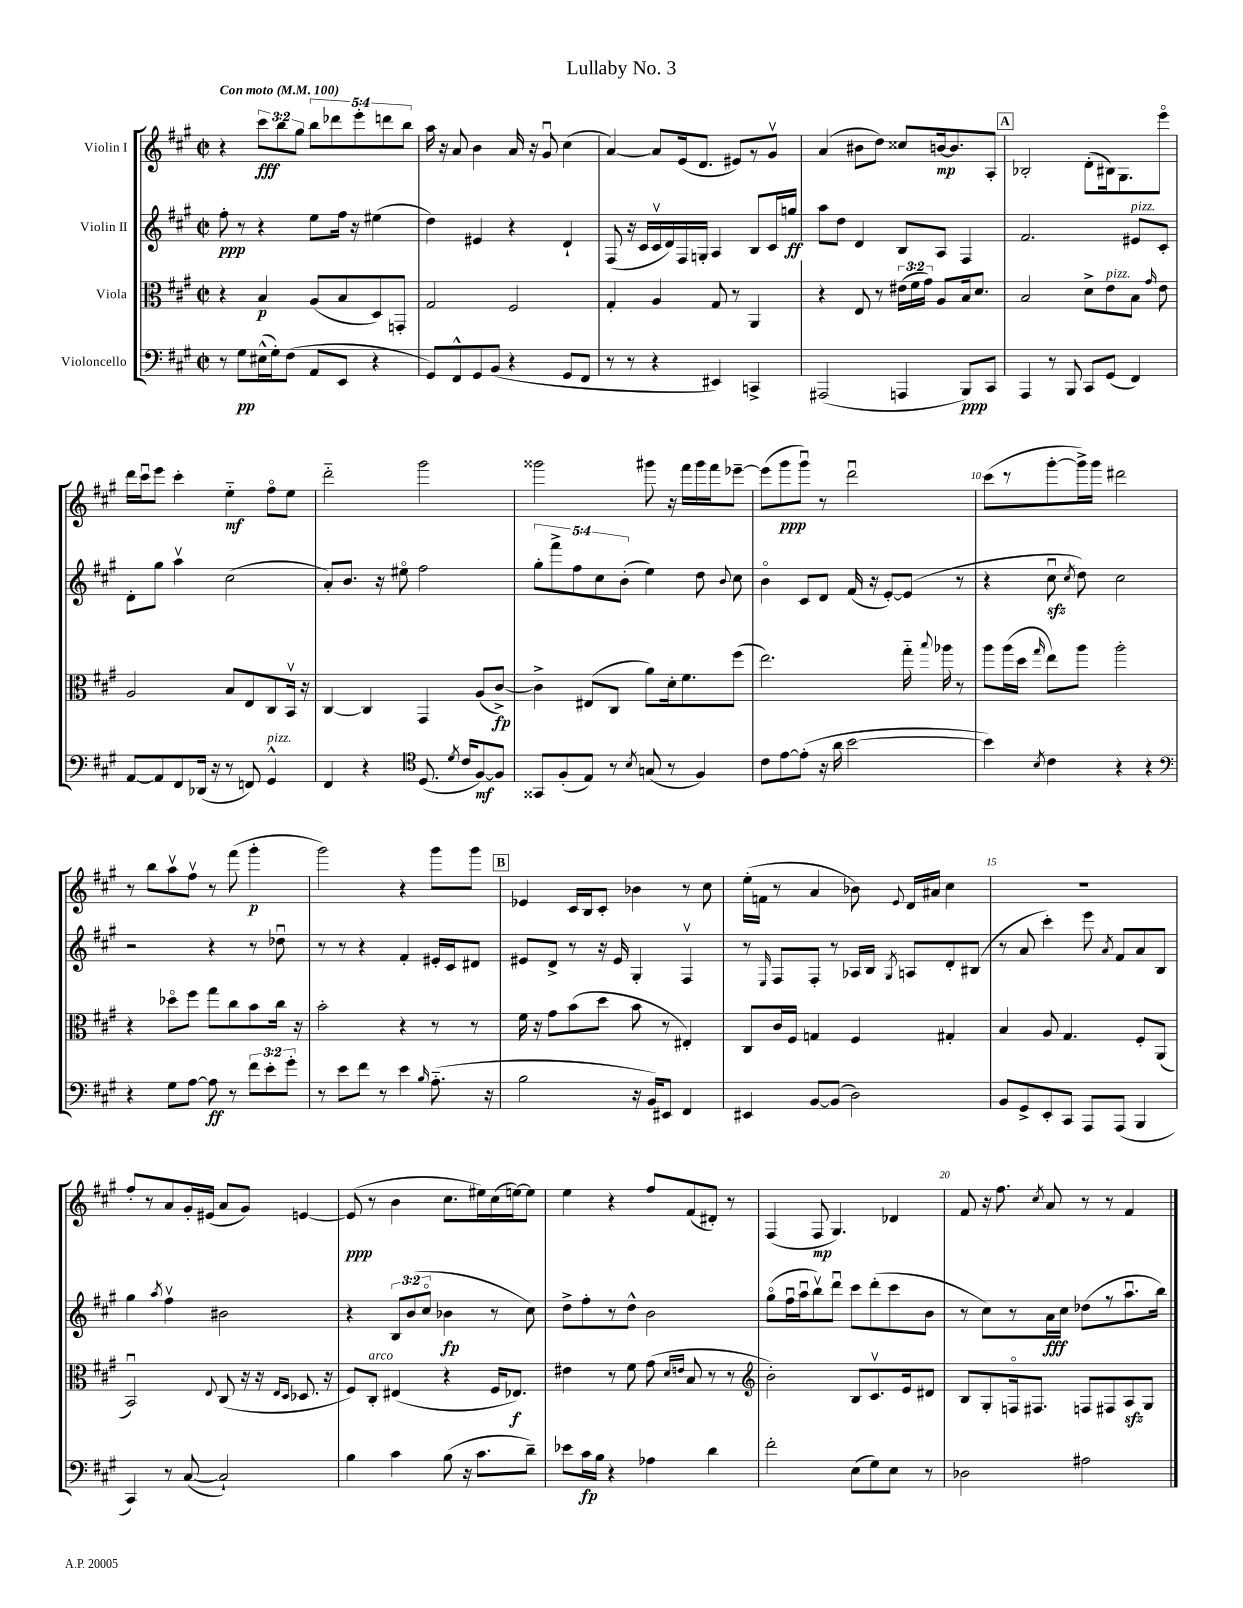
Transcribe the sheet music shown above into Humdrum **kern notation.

**kern	**dynam	**kern	**dynam	**kern	**dynam	**kern	**dynam
*part4	*part4	*part3	*part3	*part2	*part2	*part1	*part1
*staff4	*staff4	*staff3	*staff3	*staff2	*staff2	*staff1	*staff1
*I"Violoncello	*	*I"Viola	*	*I"Violin II	*	*I"Violin I	*
*clefF4	*	*clefC3	*	*clefG2	*	*clefG2	*
*k[f#c#g#]	*	*k[f#c#g#]	*	*k[f#c#g#]	*	*k[f#c#g#]	*
*M2/2	*	*M2/2	*	*M2/2	*	*M2/2	*
*met(c|)	*	*met(c|)	*	*met(c|)	*	*met(c|)	*
*MM100	*	*MM100	*	*MM100	*	*MM100	*
=1	=1	=1	=1	=1	=1	=1	=1
!	!	!	!	!	!	!LO:TX:a:B:t=Con moto	!
8r	.	4r	.	8ff#'\	ppp	4r	.
8G#\L	pp	.	.	8r	.	.	.
(16E#X^^\L	.	4B/	p	4r	.	12ccc#\L	fff
16G#'\J)	.	.	.	.	.	.	.
.	.	.	.	.	.	12bb\	.
(8F#\J	.	.	.	.	.	.	.
.	.	.	.	.	.	12gg#\J	.
8AA/L	.	(8A/L	.	8ee\L	.	10bb\L	.
.	.	.	.	.	.	10ddd-X\	.
8EE/J	.	8B/	.	16ff#\Jk	.	.	.
.	.	.	.	16r	.	.	.
.	.	.	.	.	.	10eee'\	.
4r	.	8D/)	.	(4ee#X\	.	.	.
.	.	.	.	.	.	10dddn\	.
.	.	8GGn'/J	.	.	.	.	.
.	.	.	.	.	.	10bb\J	.
=2	=2	=2	=2	=2	=2	=2	=2
8GG#/L)	.	2G#/	.	4dd\)	.	16aa\	.
.	.	.	.	.	.	16r	.
8FF#^^/	.	.	.	.	.	8a/	.
8GG#/	.	.	.	4e#X/	.	4b\	.
(8BB/J	.	.	.	.	.	.	.
4r	.	2F#/	.	4r	.	16a/	.
.	.	.	.	.	.	16r	.
.	.	.	.	.	.	8g#u/	.
8GG#/L	.	.	.	4d`/	.	(4cc#\	.
8FF#/J	.	.	.	.	.	.	.
=3	=3	=3	=3	=3	=3	=3	=3
8r	.	4G#'/	.	(8F#/	.	[4a/)	.
8r	.	.	.	16r	.	.	.
.	.	.	.	16c#/LL	.	.	.
4r	.	4A/	.	16c#v/	.	8a/L]	.
.	.	.	.	16d/)	.	.	.
.	.	.	.	16F#/	.	(16e/k	.
.	.	.	.	16Gn'/JJ	.	8.d/J	.
4EE#X/)	.	8G#/	.	4A/	.	.	.
.	.	8r	.	.	.	8e#X/L)	.
4CCn^/	.	4AA/	.	8B/L	.	8r	.
.	.	.	.	16c#/L	.	8g#v/J	.
.	.	.	.	16ggn/JJ	ff	.	.
=4	=4	=4	=4	=4	=4	=4	=4
(2AAA#X/	.	4r	.	8aa\L	.	(4a/	.
.	.	.	.	8dd\J	.	.	.
.	.	8E/	.	4d/	.	8b#X\L	.
.	.	8r	.	.	.	8dd\J)	.
4AAAn/	.	(24e#X\LL	.	8B/L	.	8cc##X/L	.
.	.	24f#\	.	.	.	.	.
.	.	24g#\JJ)	.	.	.	.	.
.	.	8A/L	.	8A/J	.	[16bn/k	mp
.	.	.	.	.	.	8.b/]	.
8BBB/L)	ppp	16B/k	.	4F#/	.	.	.
.	.	8.d/J	.	.	.	.	.
8CC#/J	.	.	.	.	.	8A'/J	.
!!LO:REH:place=s1:t=A
=5	=5	=5	=5	=5	=5	=5	=5
4AAA/	.	2B/	.	2.f#/	.	2B-X'/	.
8r	.	.	.	.	.	.	.
8BBB/	.	.	.	.	.	.	.
8CC#/L	.	8d^\L	.	.	.	(8d'\L	.
!	!	!LO:TX:a:i:t=pizz.	!	!	!	!	!
(8GG#/J	.	8e\	.	.	.	16B#X\k)	.
.	.	.	.	.	.	8.G#\	.
!	!	!	!	!LO:TX:a:i:t=pizz.	!	!	!
4FF#/)	.	8B\J	.	8e#X/L	.	.	.
.	.	16qqg#/	.	.	.	.	.
.	.	8e\	.	8c#'/J	.	8eee\J	.
!!LO:LB:g=z
=6	=6	=6	=6	=6	=6	=6	=6
[8AA/L	.	2A/	.	8d'\L	.	16ddd\LL	.
.	.	.	.	.	.	16ccc#u\J	.
8AA/]	.	.	.	8gg#\J	.	8eee\J	.
8FF#/	.	.	.	4aav\	.	4ccc#'\	.
(16DD-X/Jk	.	.	.	.	.	.	.
16r	.	.	.	.	.	.	.
8r	.	8B/L	.	(2cc#\	.	4ee\	mf
8FFn/)	.	8E/	.	.	.	.	.
!LO:TX:a:i:t=pizz.	!	!	!	!	!	!	!
4GG#^^/	.	8C#/	.	.	.	8ff#\L	.
.	.	16BBv/Jk	.	.	.	8ee\J	.
.	.	16r	.	.	.	.	.
=7	=7	=7	=7	=7	=7	=7	=7
4FF#/	.	[4C#/	.	8a'/L)	.	2ddd\	.
.	.	.	.	8.b/J	.	.	.
4r	.	4C#/]	.	.	.	.	.
.	.	.	.	16r	.	.	.
.	.	.	.	8ee#X\	.	.	.
*clefC4	*	*	*	*	*	*	*
(8.D/	.	4GG#/	.	2ff#\	.	2ggg#\	.
8qd/	.	.	.	.	.	.	.
16c#/KL	.	.	.	.	.	.	.
[8F#/)	mf	(8A/L	.	.	.	.	.
8F#/J]	.	[8c#^/J)	fp	.	.	.	.
=8	=8	=8	=8	=8	=8	=8	=8
8GG##X/L	.	4c#^\]	.	10gg#'\L	.	2ggg##X\	.
.	.	.	.	10fff#^\	.	.	.
(8F#'/	.	.	.	.	.	.	.
.	.	.	.	10ff#\	.	.	.
8E/J)	.	(8E#X/L	.	.	.	.	.
.	.	.	.	10cc#\	.	.	.
8r	.	8C#/J	.	.	.	.	.
.	.	.	.	(10b'\J	.	.	.
8qB/	.	.	.	.	.	.	.
(8Gn/	.	8a\L)	.	4ee\)	.	8ggg#X\	.
8r	.	16d'\k	.	.	.	16r	.
.	.	8.f#\	.	.	.	16fff#\LL	.
4F#/)	.	.	.	8dd\	.	16ggg#\	.
.	.	.	.	.	.	16fff#\J	.
.	.	.	.	8qqb/	.	.	.
.	.	(8ff#\J	.	8cc#\	.	[8eee-X~\J	.
=9	=9	=9	=9	=9	=9	=9	=9
8c#\L	.	2.ee\)	.	4b\	.	(8eee-\L]	.
[8e\	.	.	.	.	.	8ggg#\	ppp
(8e'\J]	.	.	.	8c#/L	.	8ggg#u\J)	.
16r	.	.	.	8d/J	.	8r	.
16a\	.	.	.	.	.	.	.
[2b\	.	.	.	(16f#/	.	2dddu\	.
.	.	.	.	16r	.	.	.
.	.	.	.	[8e'/L)	.	.	.
.	.	16gg#\	.	(8e/J]	.	.	.
.	.	8qqbb/	.	.	.	.	.
.	.	16aa-X\	.	.	.	.	.
.	.	8r	.	8r	.	.	.
=10	=10	=10	=10	=10	=10	=10	=10
4b\])	.	8aa\L	.	4r	.	(8ccc#\L	.
.	.	(16aa\L	.	.	.	8r	.
.	.	16dd\JJ	.	.	.	.	.
8qB/	.	16qqgg#/	.	.	.	.	.
4c#\	.	8ee\L)	.	8cc#zzu\	.	[8ggg#'\	.
.	.	.	.	8qcc#/	.	.	.
.	.	8aa\J	.	8dd\)	.	16ggg#^\L])	.
.	.	.	.	.	.	16ggg#\JJ	.
4r	.	2aa'\	.	2cc#\	.	2ddd#X\	.
4r	.	.	.	.	.	.	.
!!LO:LB:g=z
=11	=11	=11	=11	=11	=11	=11	=11
*clefF4	*	*	*	*	*	*	*
4r	.	4r	.	2r	.	8r	.
.	.	.	.	.	.	8bb\L	.
8G#\L	.	8dd-X\L	.	.	.	8aav\	.
[8A\J	.	8ff#\J	.	.	.	8ff#v\J	.
8A\]	ff	8gg#\L	.	4r	.	8r	.
8r	.	8cc#\	.	.	.	(8fff#\	.
12f#\L	.	8b\	.	8r	.	4ggg#'\	p
12e'\	.	.	.	.	.	.	.
.	.	16cc#\Jk	.	8dd-Xu\	.	.	.
12g#'\J	.	.	.	.	.	.	.
.	.	16r	.	.	.	.	.
=12	=12	=12	=12	=12	=12	=12	=12
8r	.	2b'\	.	8r	.	2ggg#\)	.
8e\L	.	.	.	8r	.	.	.
8f#\J	.	.	.	4r	.	.	.
8r	.	.	.	.	.	.	.
4e\	.	4r	.	4f#'/	.	4r	.
16qqB/	.	.	.	.	.	.	.
(8.A\	.	8r	.	16e#X'/LL	.	8ggg#\L	.
.	.	.	.	16c#/J	.	.	.
.	.	8r	.	8d#X/J	.	8ggg#\J	.
16r	.	.	.	.	.	.	.
!!LO:REH:place=s1:t=B
=13	=13	=13	=13	=13	=13	=13	=13
2B\	.	16f#\	.	8e#X/L	.	4e-X/	.
.	.	16r	.	.	.	.	.
.	.	8g#\L	.	8d^/J	.	.	.
.	.	(8b\	.	8r	.	16c#/LL	.
.	.	.	.	.	.	16B/J	.
.	.	8dd\J	.	16r	.	8c#'/J	.
.	.	.	.	16e#/	.	.	.
16r	.	8b\	.	4G#'/	.	4b-X\	.
16BB/KL)	.	.	.	.	.	.	.
8EE#X/J	.	8r	.	.	.	.	.
4FF#/	.	4E#X'/)	.	4F#v/	.	8r	.
.	.	.	.	.	.	8cc#\	.
=14	=14	=14	=14	=14	=14	=14	=14
4EE#X/	.	8C#/L	.	8r	.	(16ee'\LL	.
.	.	.	.	.	.	16fn\JJ	.
.	.	.	.	16qqE/	.	.	.
.	.	16c#/L	.	8F#/L	.	8r	.
.	.	16F#/JJ	.	.	.	.	.
[8BB/L	.	4Gn/	.	8F#'/J	.	4a/	.
(8BB/J]	.	.	.	8r	.	.	.
2D\)	.	4F#/	.	16A-X/LL	.	8b-X\)	.
.	.	.	.	16B/JJ	.	.	.
.	.	.	.	8qG#/	.	8qqe/	.
.	.	.	.	8An/L	.	16d/LL	.
.	.	.	.	.	.	16a#X/JJ	.
.	.	4G#X'/	.	8d'/	.	4cc#\	.
.	.	.	.	(8B#X/J	.	.	.
=15	=15	=15	=15	=15	=15	=15	=15
8BB/L	.	4B/	.	8r	.	1r	.
8GG#^/	.	.	.	8a/	.	.	.
8EE'/	.	8A/	.	4ccc#'\)	.	.	.
8CC#/J	.	4.G#/	.	.	.	.	.
8AAA/L	.	.	.	8eee\	.	.	.
.	.	.	.	8qa/	.	.	.
(8AAA/J	.	.	.	8f#/L	.	.	.
4BBB/	.	8F#'/L	.	8a/	.	.	.
.	.	(8AA/J	.	8B/J	.	.	.
!!LO:LB:g=z
=16	=16	=16	=16	=16	=16	=16	=16
4CC#/)	.	2BBu/)	.	4gg#\	.	8ff#'/L	.
.	.	.	.	.	.	8r	.
.	.	.	.	8qaa/	.	.	.
8r	.	.	.	4ff#v\	.	8a/	.
([8C#/	.	.	.	.	.	16g#'/L	.
.	.	.	.	.	.	(16e#X/JJ	.
.	.	8qqE/	.	.	.	.	.
2C#`/])	.	(8C#/	.	2b#X\	.	8a/L	.
.	.	16r	.	.	.	8g#/J)	.
.	.	16r	.	.	.	.	.
.	.	16qqE/LL	.	.	.	.	.
.	.	16qqD/JJ	.	.	.	.	.
.	.	8.D-X/	.	.	.	[4en/	.
.	.	16r	.	.	.	.	.
=17	=17	=17	=17	=17	=17	=17	=17
4B\	.	8F#/L)	.	4r	.	(8e/]	ppp
!	!	!LO:TX:a:i:t=arco	!	!	!	!	!
.	.	8C#'/J	.	.	.	8r	.
4c#\	.	(4E#X/	.	12B/L	.	4b\	.
.	.	.	.	(12b/	.	.	.
.	.	.	.	12cc#/J	.	.	.
(8B\	.	4r	.	4b-X\	fp	8.cc#\L	.
16r	.	.	.	.	.	.	.
8.c#\L	.	.	.	.	.	16ee#X\L)	.
.	.	16F#/KL	.	8r	.	(16cc#\	.
.	.	8.E-X/J)	f	.	.	[16een\J)	.
8d~\J)	.	.	.	8cc#\)	.	8ee\J]	.
=18	=18	=18	=18	=18	=18	=18	=18
8e-X\L	.	4e#X\	.	8dd^\L	.	4ee\	.
16c#\L	fp	.	.	8ff#'\	.	.	.
16B\JJ	.	.	.	.	.	.	.
4r	.	8r	.	8r	.	4r	.
.	.	8f#\	.	8dd^^\J	.	.	.
4A-X\	.	(8g#\	.	2b\	.	8ff#/L	.
.	.	16qqd/LL	.	.	.	.	.
.	.	16qqen/JJ	.	.	.	.	.
.	.	8B/	.	.	.	(8f#/	.
4d\	.	8r	.	.	.	8d#X'/J)	.
.	.	8r	.	.	.	8r	.
=19	=19	=19	=19	=19	=19	=19	=19
*	*	*clefG2	*	*	*	*	*
2f#'\	.	2b'\)	.	(8gg#\L	.	(4F#/	.
.	.	.	.	16ff#u\L	.	.	.
.	.	.	.	16aau\J	.	.	.
.	.	.	.	8bbv\)	.	8F#/	mp
.	.	.	.	8dddu\J	.	4.G#/)	.
(8E\L	.	8B/L	.	8ccc#\L	.	.	.
8G#\)	.	8.c#v/	.	(8ddd'\	.	.	.
8E\J	.	.	.	8ccc#\	.	4d-X/	.
.	.	16e/k	.	.	.	.	.
8r	.	8d#X/J	.	8b\J	.	.	.
=20	=20	=20	=20	=20	=20	=20	=20
2D-X\	.	8B/L	.	8r	.	8f#/	.
.	.	8G#'/	.	8cc#\L)	.	16r	.
.	.	.	.	.	.	8.ff#\	.
.	.	16Fn/k	.	8r	.	.	.
.	.	8.F#X/J	.	.	.	.	.
.	.	.	.	.	.	8qcc#/	.
.	.	.	.	16a\L	fff	8a/	.
.	.	.	.	16cc#\JJ	.	.	.
2A#X\	.	8Fn/L	.	(8dd-X\L	.	8r	.
.	.	8F#X/	.	8r	.	8r	.
.	.	8Azz/	.	8.aau\	.	4f#/	.
.	.	8G#/J	.	.	.	.	.
.	.	.	.	16bb\Jk)	.	.	.
==	==	==	==	==	==	==	==
*-	*-	*-	*-	*-	*-	*-	*-
